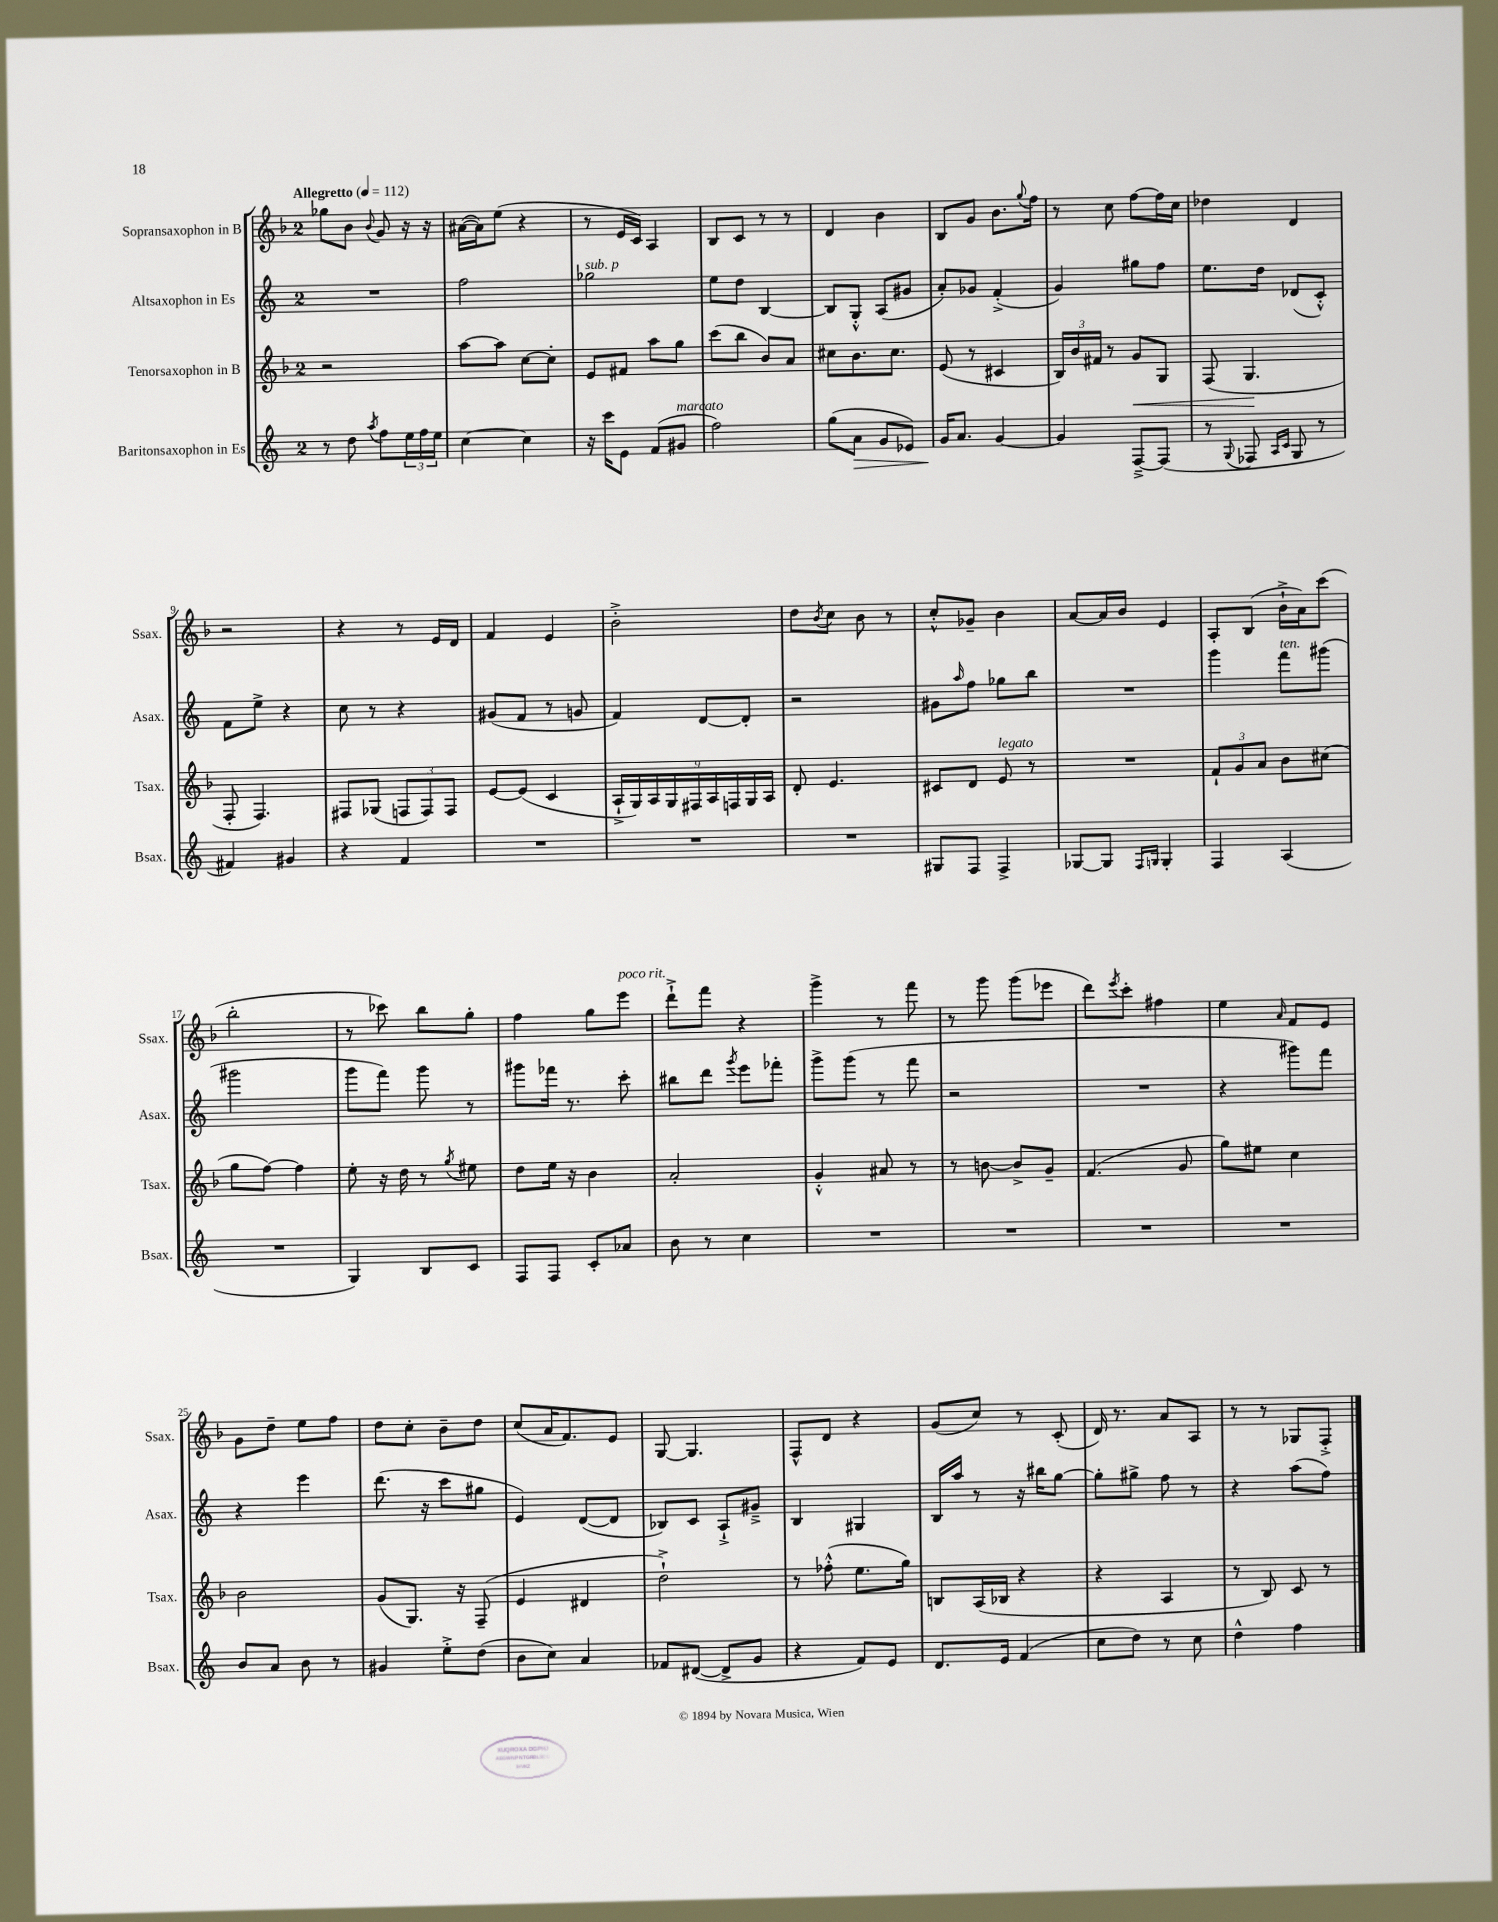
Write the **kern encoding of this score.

**kern	**dynam	**kern	**dynam	**kern	**kern
*part4	*part4	*part3	*part3	*part2	*part1
*staff4	*staff4	*staff3	*staff3	*staff2	*staff1
*I"Baritonsaxophon in Es	*	*I"Tenorsaxophon in B	*	*I"Altsaxophon in Es	*I"Sopransaxophon in B
*I'Bsax.	*	*I'Tsax.	*	*I'Asax.	*I'Ssax.
*clefG2	*	*clefG2	*	*clefG2	*clefG2
*k[]	*	*k[b-]	*	*k[]	*k[b-]
*M2/4	*	*M2/4	*	*M2/4	*M2/4
*MM112	*	*MM112	*	*MM112	*MM112
=1	=1	=1	=1	=1	=1
!	!	!	!	!	!LO:TX:a:B:t=Allegretto
8r	.	2r	.	2r	8gg-X\L
8dd\	.	.	.	.	8b-\J
8qaa/	.	.	.	.	8qqb-/
8ff\L	.	.	.	.	8g/
24ee\L	.	.	.	.	16r
24ff\	.	.	.	.	.
.	.	.	.	.	16r
24ee\JJ	.	.	.	.	.
=2	=2	=2	=2	=2	=2
[4cc\	.	[8aa\L	.	2ff\	([16a#X\LL
.	.	.	.	.	16a#\J])
.	.	8aa\J]	.	.	(8ee\J
4cc\]	.	[8cc\L	.	.	4r
.	.	8cc'\J]	.	.	.
=3	=3	=3	=3	=3	=3
!	!	!	!	!LO:TX:a:i:t=sub. p	!
16r	.	8e/L	.	2gg-X\	8r
16ccc\KL	.	.	.	.	.
8e\J	.	8f#X/J	.	.	16e/LL
.	.	.	.	.	16c/JJ)
(8f/L	.	8aa\L	.	.	4A/
!LO:TX:a:i:t=marcato	!	!	!	!	!
8g#X/J	.	8gg\J	.	.	.
=4	=4	=4	=4	=4	=4
2ff\)	.	(8ccc\L	.	8ee\L	8B-/L
.	.	8bb-\J	.	8dd\J	8c/J
.	.	8b-/L)	.	[4B/	8r
.	.	8a/J	.	.	8r
=5	=5	=5	=5	=5	=5
(8gg\L	.	8cc#X\L	.	8B/L]	4d/
!	!LO:HP:b	!	!	!	!
8a\J	>	8.b-\	.	8G'^^/J	.
8g/L	.	.	.	(8A/L	4b-\
.	.	8.cc#\J	.	.	.
8e-X/J)	.	.	.	8g#X/J	.
=6	=6	=6	=6	=6	=6
16g/KL	.	(8e/	.	8a'/L)	8B-/L
8.a/J	]	.	.	.	.
.	.	8r	.	8g-X/J	8g/J
[4g/	.	4c#X/	.	(4f'^/	8.b-\L
.	.	.	.	.	8qqgg/
.	.	.	.	.	16ff\Jk
=7	=7	=7	=7	=7	=7
4g/]	.	24B-/LL)	.	4g/)	8r
.	.	24b-/	.	.	.
.	.	24f#X/JJ	.	.	.
.	.	8r	.	.	8cc\
!	!	!	!LO:HP:b	!	!
[8F~^/L	.	8g/L	<	8gg#X\L	[8ff\L
(8F/J]	.	8G/J	.	8ff\J	16ff\L]
.	.	.	.	.	16cc\JJ
=8	=8	=8	=8	=8	=8
8r	.	(8F/	.	8.ee\L	4dd-X\
8qqG/	.	.	.	.	.
8F-X/	.	4.G/	.	.	.
.	.	.	.	16dd\Jk	.
16qqA/LL	.	.	.	.	.
16qqc/JJ	.	.	.	.	.
8G/	.	.	.	(8d-X/L	4d/
8r	.	.	.	8c'^^/J)	.
.	.	.	[	.	.
!!LO:LB:g=z
=9	=9	=9	=9	=9	=9
4f#X/)	.	8F'/	.	8f\L	2r
.	.	4.F/)	.	8ee^\J	.
4g#X/	.	.	.	4r	.
=10	=10	=10	=10	=10	=10
4r	.	8F#X/L	.	8cc\	4r
.	.	(8G-X/J	.	8r	.
4f/	.	12Fn/L	.	4r	8r
.	.	12F/)	.	.	.
.	.	.	.	.	16e/LL
.	.	12F/J	.	.	.
.	.	.	.	.	16d/JJ
=11	=11	=11	=11	=11	=11
2r	.	[8e/L	.	(8g#X/L	4f/
.	.	(8e/J]	.	8f/J	.
.	.	4c/	.	8r	4e/
.	.	.	.	8gn/	.
=12	=12	=12	=12	=12	=12
2r	.	18A`^/LL	.	4f/)	2b-'^\
.	.	18G/)	.	.	.
.	.	18A/	.	.	.
.	.	18G/	.	.	.
.	.	18F#X/	.	.	.
.	.	.	.	[8d/L	.
.	.	18A/	.	.	.
.	.	18Fn/	.	.	.
.	.	.	.	8d'/J]	.
.	.	18G/	.	.	.
.	.	18A/JJ	.	.	.
=13	=13	=13	=13	=13	=13
2r	.	8d'/	.	2r	8dd\L
.	.	.	.	.	8qb-/
.	.	4.e/	.	.	8cc\J
.	.	.	.	.	8b-\
.	.	.	.	.	8r
=14	=14	=14	=14	=14	=14
8G#X/L	.	8c#X/L	.	8g#X\L	8cc'^^/L
.	.	.	.	16qqaa/	.
8F/J	.	8d/J	.	8ff\J	8g-X~/J
!	!	!LO:TX:a:i:t=legato	!	!	!
4F^/	.	8e/	.	8gg-X\L	4b-\
.	.	8r	.	8bb\J	.
=15	=15	=15	=15	=15	=15
[8G-X/L	.	2r	.	2r	[8a/L
8G-/J]	.	.	.	.	16a/L]
.	.	.	.	.	16b-/JJ
16qqF/LL	.	.	.	.	.
16qqGn/JJ	.	.	.	.	.
4G'/	.	.	.	.	4e/
=16	=16	=16	=16	=16	=16
4F/	.	12f`/L	.	4ggg\	8A'/L
.	.	12g/	.	.	.
.	.	.	.	.	(8B-/J
.	.	12a/J	.	.	.
!	!	!	!	!LO:TX:a:i:t=ten.	!
(4A/	.	8b-\L	.	8fff\L	16b-`^\LL
.	.	.	.	.	16a\J)
.	.	(8cc#X\J	.	(8ggg#X\J	(8ccc\J
!!LO:LB:g=z
=17	=17	=17	=17	=17	=17
2r	.	8gg\L	.	2ggg#X\	2bb-'\
.	.	[8ff\J)	.	.	.
.	.	4ff\]	.	.	.
=18	=18	=18	=18	=18	=18
4G/)	.	8ee'\	.	8ggg\L	8r
.	.	16r	.	8fff\J)	8ccc-X\)
.	.	16dd\	.	.	.
8B/L	.	8r	.	8ggg\	8bb-\L
.	.	8qgg/	.	.	.
8c/J	.	8ee#X\	.	8r	8gg'\J
=19	=19	=19	=19	=19	=19
8F/L	.	8dd\L	.	8ggg#X\L	4ff\
8F/J	.	16ee\Jk	.	16fff-X\Jk	.
.	.	16r	.	8.r	.
8c'/L	.	4b-\	.	.	8gg\L
!	!	!	!	!	!LO:TX:a:i:t=poco rit.
8a-X/J	.	.	.	8ccc'\	8eee\J
=20	=20	=20	=20	=20	=20
8b\	.	2a'/	.	8bb#X\L	8ddd`^\L
8r	.	.	.	8ddd\J	8fff\J
.	.	.	.	8qggg/	.
4cc\	.	.	.	8eee\L	4r
.	.	.	.	8fff-X'\J	.
=21	=21	=21	=21	=21	=21
2r	.	4g'^^/	.	8ggg^\L	4ggg^\
.	.	.	.	(8ggg\J	.
.	.	8a#X/	.	8r	8r
.	.	8r	.	8fff\	8fff\
=22	=22	=22	=22	=22	=22
2r	.	8r	.	2r	8r
.	.	[8bn\	.	.	8ggg\
.	.	8b^/L]	.	.	(8ggg\L
.	.	8g~/J	.	.	8eee-X\J
=23	=23	=23	=23	=23	=23
2r	.	(4.f/	.	2r	8ddd\L)
.	.	.	.	.	8qeee/
.	.	.	.	.	8ccc'\J
.	.	.	.	.	4ff#X\
.	.	8g/	.	.	.
=24	=24	=24	=24	=24	=24
2r	.	8gg\L)	.	4r	4ee\
.	.	8ee#X\J	.	.	.
.	.	.	.	.	16qqa/
.	.	4cc\	.	8ggg#X\L)	8f/L
.	.	.	.	8fff\J	8e/J
!!LO:LB:g=z
=25	=25	=25	=25	=25	=25
8b/L	.	2b-\	.	4r	8g\L
8a/J	.	.	.	.	8dd~\J
8b\	.	.	.	4eee\	8ee\L
8r	.	.	.	.	8ff\J
=26	=26	=26	=26	=26	=26
4g#X/	.	(8g/L	.	(8.ddd\	8dd\L
.	.	8.G/J)	.	.	8cc'\J
.	.	.	.	16r	.
8ee'^\L	.	.	.	8ccc\L	8b-~\L
.	.	16r	.	.	.
(8dd\J	.	(8F~/	.	8gg#X\J	8dd\J
=27	=27	=27	=27	=27	=27
8b\L	.	4e/	.	4e/)	(8cc/L
8cc\J)	.	.	.	.	16a/K
.	.	.	.	.	8.f/)
4a/	.	4d#X/	.	([8d/L	.
.	.	.	.	8d/J]	8e/J
=28	=28	=28	=28	=28	=28
8f-X/L	.	2dd`^\)	.	8B-X/L)	[8G/
([8d#X/J	.	.	.	8c/J	4.G/]
8d#^/L]	.	.	.	8A`^/L	.
8g/J	.	.	.	8g#X~^/J	.
=29	=29	=29	=29	=29	=29
4r	.	8r	.	4B/	8F^^/L
.	.	(8ff-X'^^\	.	.	8d/J
8f/L)	.	8.ee\L	.	4G#X/	4r
8e/J	.	.	.	.	.
.	.	16gg\Jk)	.	.	.
=30	=30	=30	=30	=30	=30
8.d/L	.	8Bn/L	.	16B/LL	(8g/L
.	.	.	.	16aa/JJ	.
.	.	(16A/L	.	8r	8cc/J)
16e/Jk	.	16B-X/JJ	.	.	.
(4f/	.	4r	.	16r	8r
.	.	.	.	16bb#X\KL	.
.	.	.	.	[8gg\J	(8c'/
=31	=31	=31	=31	=31	=31
8cc\L	.	4r	.	8gg'\L]	16d/)
.	.	.	.	.	8.r
8dd\J)	.	.	.	8gg#X^\J	.
8r	.	4A/	.	8ff\	8a/L
8cc\	.	.	.	8r	8A/J
=32	=32	=32	=32	=32	=32
4dd^^\	.	8r	.	4r	8r
.	.	8B-/)	.	.	8r
4ff\	.	8c/	.	(8aa\L	8G-X/L
.	.	8r	.	8ff\J)	8F'^/J
==	==	==	==	==	==
*-	*-	*-	*-	*-	*-
